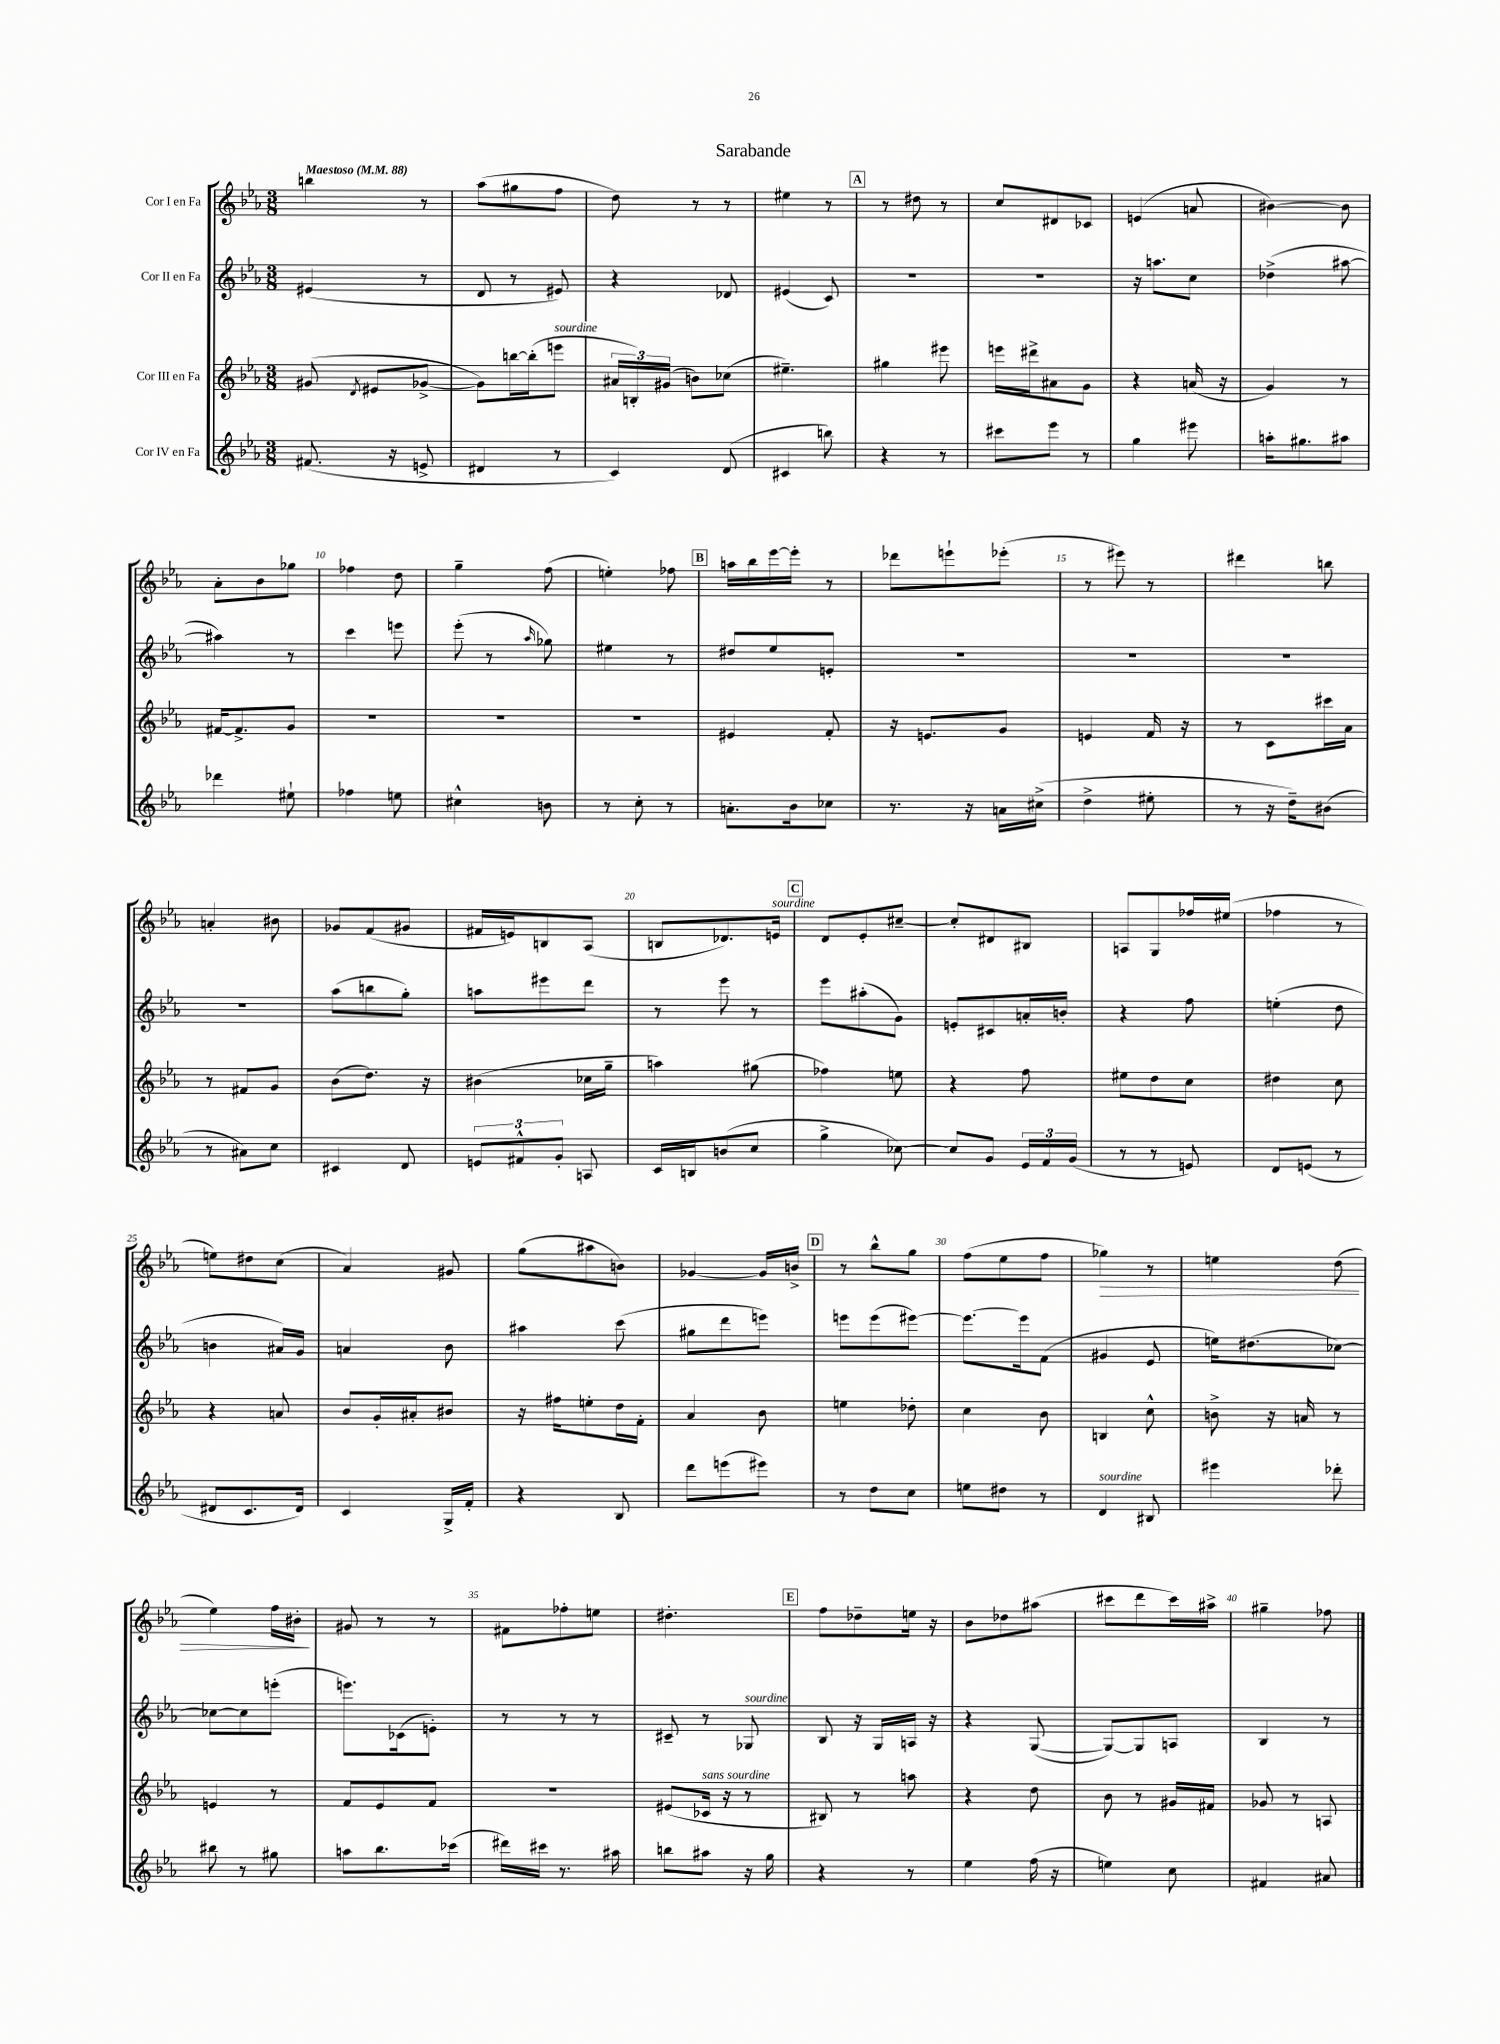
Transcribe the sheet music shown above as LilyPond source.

\header { title = "Sarabande" }
<<
\new StaffGroup <<
\new Staff = "s0" \with { instrumentName = "Cor I en Fa" } {
    \clef treble \key ees \major \numericTimeSignature \time 3/8 \tempo "Maestoso" 4 = 88
    \autoBeamOff b''4 r8 |
    aes''8[( gis''8 f''8] |
    d''8) r8 r8 |
    eis''4 r8 |
    \mark \markup { \box "A" } r8 dis''8 r8 |
    c''8[ dis'8 ces'8] |
    e'4( a'8 |
    bis'4~) bis'8 |
    aes'8[-. bes'8 ges''8] |
    fes''4 d''8 |
    g''4-- f''8( |
    e''4-.) fes''8 |
    \mark \markup { \box "B" } a''16[ bes''16 ees'''16~ ees'''16]-. r8 |
    des'''8[ e'''8-! ees'''8]-.( |
    r8 eis'''8) r8 |
    dis'''4 b''8 |
    a'4-. bis'8 |
    ges'8[ f'8( gis'8] |
    fis'16[ e'16) b8 aes8]( |
    b8[ des'8.) e'16]^\markup { \italic "sourdine" } |
    \mark \markup { \box "C" } d'8[ ees'8-. cis''8]~-- |
    cis''8[-. dis'8 bis8] |
    a8[ g8 fes''16 eis''16]( |
    fes''4 r8 |
    e''8[) dis''8 c''8]( |
    aes'4) gis'8 |
    g''8[( ais''8 b'8]) |
    ges'4~ ges'16[ b'16]-> |
    \mark \markup { \box "D" } r8 bes''8[-^ g''8] |
    f''8[( ees''8 f''8] |
    ges''4\>) r8 |
    e''4 d''8( |
    ees''4) f''16[ bis'16]-.\! |
    gis'8 r8 r8 |
    fis'8[ fes''8-. e''8] |
    dis''4.-. |
    \mark \markup { \box "E" } f''8[ des''8-- e''16] r16 |
    bes'8[ des''8 ais''8]( |
    cis'''8[ d'''8 cis'''16) ais''16]-> |
    gis''4-- fes''8 \bar "|." |
}
\new Staff = "s1" \with { instrumentName = "Cor II en Fa" } {
    \clef treble \key ees \major \numericTimeSignature \time 3/8
    \autoBeamOff eis'4( r8 |
    d'8 r8 eis'8) |
    r4 des'8 |
    eis'4( c'8) |
    \mark \markup { \box "A" } R4. |
    R4. |
    r16 a''8.[ c''8] |
    des''4->( ais''8~ |
    ais''4) r8 |
    c'''4 e'''8 |
    ees'''8-.( r8 \grace { aes''16 } ges''8) |
    eis''4 r8 |
    \mark \markup { \box "B" } dis''8[ ees''8 e'8]-. |
    R4. |
    R4. |
    R4. |
    R4. |
    aes''8[( b''8 g''8]-.) |
    a''8[ eis'''8 d'''8] |
    r8 ees'''8 r8 |
    \mark \markup { \box "C" } ees'''8[ ais''8-.( g'8]) |
    e'8[-. cis'8 a'16-. b'16]-. |
    r4 f''8 |
    e''4-.( d''8 |
    b'4 ais'16[) g'16] |
    a'4 bes'8 |
    ais''4 c'''8( |
    gis''8[ d'''8 e'''8]) |
    \mark \markup { \box "D" } e'''8[ e'''8( eis'''8]~) |
    eis'''8.[~ eis'''16 f'8]( |
    gis'4 ees'8 |
    e''16[) dis''8.( ces''8]~) |
    ces''8[~ ces''8 e'''8]-.( |
    e'''8.[) ces'16( e'8]-.) |
    r8 r8 r8 |
    cis'8-- r8 ges8^\markup { \italic "sourdine" } |
    \mark \markup { \box "E" } bes8 r16 g16[ a16] r16 |
    r4 g8~( |
    g8[~) g8 a8] |
    bes4 r8 \bar "|." |
}
\new Staff = "s2" \with { instrumentName = "Cor III en Fa" } {
    \clef treble \key ees \major \numericTimeSignature \time 3/8
    \autoBeamOff gis'8( \acciaccatura { d'8 } eis'8[ ges'8]~-> |
    ges'8[) b''16~ b''16-.( e'''8]^\markup { \italic "sourdine" } |
    \tuplet 3/2 { ais'16[ b16-.) gis'16]( } b'8[) ces''8]( |
    eis''4.--) |
    \mark \markup { \box "A" } gis''4 eis'''8 |
    e'''16[ dis'''16-> ais'8 g'8] |
    r4 a'16( r16 |
    g'4) r8 |
    fis'16[~ fis'8.-> g'8] |
    R4. |
    R4. |
    R4. |
    \mark \markup { \box "B" } eis'4 f'8-. |
    r16 e'8.[ g'8] |
    e'4 f'16 r16 |
    r8 c'8[ cis'''16 aes'16] |
    r8 fis'8[ g'8] |
    bes'8[( d''8.]) r16 |
    bis'4( ces''16[ g''16]-- |
    a''4) gis''8( |
    \mark \markup { \box "C" } fes''4) e''8 |
    r4 f''8 |
    eis''8[ d''8 c''8] |
    dis''4 c''8 |
    r4 a'8 |
    bes'8[ g'16-. ais'16-. bis'8] |
    r16 fis''16[ e''8-. d''16 f'16]-. |
    aes'4 bes'8 |
    \mark \markup { \box "D" } e''4 des''8-. |
    c''4 bes'8 |
    b4 c''8-^ |
    b'8-> r16 a'16 r8 |
    e'4 r8 |
    f'8[ ees'8 f'8] |
    R4. |
    eis'8[( ces'16]^\markup { \italic "sans sourdine" } r16 r8 |
    \mark \markup { \box "E" } bis8) r8 a''8 |
    r4 d''8 |
    bes'8 r8 gis'16[ fis'16] |
    ges'8 r8 a8 \bar "|." |
}
\new Staff = "s3" \with { instrumentName = "Cor IV en Fa" } {
    \clef treble \key ees \major \numericTimeSignature \time 3/8
    \autoBeamOff fis'8.( r16 e'8-> |
    dis'4 r8 |
    c'4) d'8( |
    cis'4 b''8) |
    \mark \markup { \box "A" } r4 r8 |
    cis'''8[ ees'''8] r8 |
    g''4 eis'''8 |
    a''16[-. gis''8. ais''8] |
    des'''4 eis''8-! |
    fes''4 e''8 |
    cis''4-^ b'8 |
    r8 c''8-. r8 |
    \mark \markup { \box "B" } a'8.[-. bes'16 ces''8] |
    r8. r16 a'16[ cis''16]->( |
    d''4-> eis''8-. |
    r8 r16 d''16[--) bis'8]( |
    r8 ais'8[) c''8] |
    cis'4 d'8 |
    \tuplet 3/2 { e'8[ fis'8-^ g'8]-. } a8 |
    c'16[ b16 b'8( c''8] |
    \mark \markup { \box "C" } g''4-> ces''8~) |
    ces''8[ g'8] \tuplet 3/2 { ees'16[ f'16 g'16]( } |
    r8 r8 e'8) |
    d'8[ e'8]( r8 |
    dis'8[ c'8. dis'16]) |
    c'4 g16[-> f'16]-. |
    r4 bes8 |
    d'''8[ e'''8( eis'''8]) |
    \mark \markup { \box "D" } r8 d''8[ c''8] |
    e''8[ dis''8] r8 |
    d'4^\markup { \italic "sourdine" } bis8 |
    eis'''4 des'''8-. |
    bis''8 r8 gis''8 |
    a''8[ bes''8. ces'''16]( |
    dis'''16[) cis'''16] r8. ais''16 |
    b''8[ ais''8] r16 g''16 |
    \mark \markup { \box "E" } r4 r8 |
    ees''4 f''16( r16 |
    e''4) c''8 |
    fis'4 ais'8 \bar "|." |
}
>>
>>
\layout { \context { \Score \override BarNumber.break-visibility = ##(#f #t #t) barNumberVisibility = #(every-nth-bar-number-visible 5) } }
